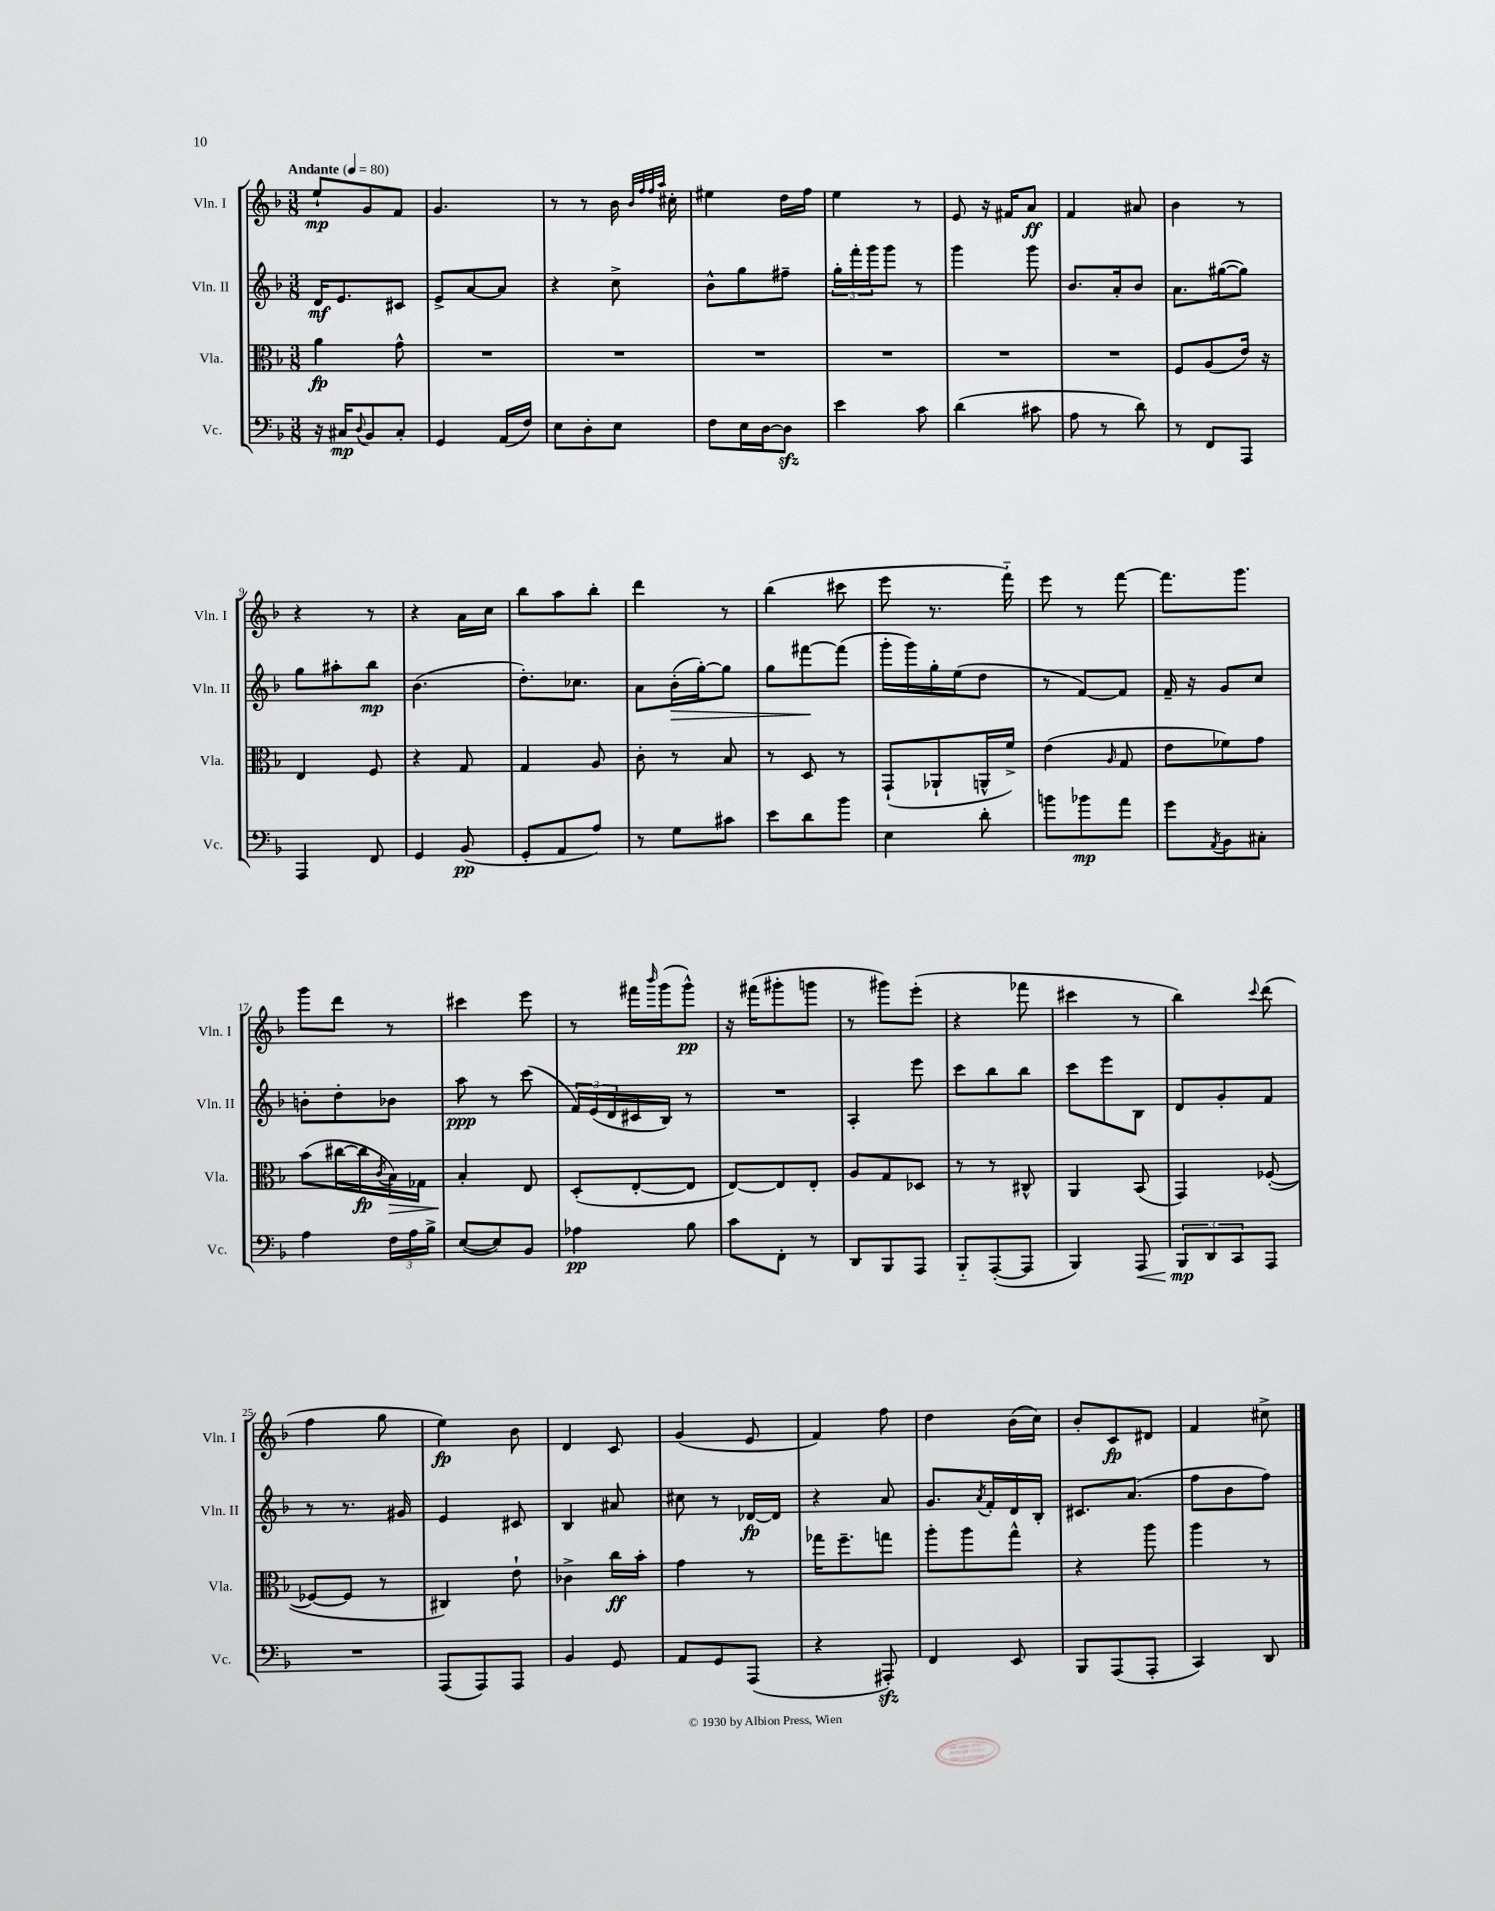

**kern	**kern	**kern	**kern
*staff4	*staff3	*staff2	*staff1
*clefF4	*clefC3	*clefG2	*clefG2
*k[b-]	*k[b-]	*k[b-]	*k[b-]
*M3/8	*M3/8	*M3/8	*M3/8
*MM80	*MM80	*MM80	*MM80
16r	4a\	16d/LK	8ee`/L
16C#/LK	.	8.e/	.
8qqD/	.	.	.
8BB-/	.	.	8g/
8C#'/J	8g^^\	8c#/J	8f/J
=	=	=	=
4GG/	4.r	8e^/L	4.g/
.	.	[8a/	.
(16AA/LL	.	8a/]J	.
16F/JJ)	.	.	.
=	=	=	=
8E\L	4.r	4r	8r
8D'\	.	.	8r
8E\J	.	8cc^\	16b-\
.	.	.	32qqb-/LLL
.	.	.	32qqff/
.	.	.	32qqff/
.	.	.	32qqaa/JJJ
.	.	.	16cc#'\
=	=	=	=
8F\L	4.r	8b-^^\L	4ee#\
16E\L	.	8gg\	.
[16D\J	.	.	.
8D\]J	.	8ff#~\J	16dd\LL
.	.	.	16ff\JJ
=	=	=	=
4e\	4.r	24gg'\LL	4ee\
.	.	24fff'\	.
.	.	24ggg\J	.
.	.	8ggg\J	.
8c\	.	8r	8r
=	=	=	=
(4d\	4.r	4ggg\	8e/
.	.	.	16r
.	.	.	16f#/LK
8c#\	.	8ggg\	8a/J
=	=	=	=
8A\	4.r	8.b-/L	4f/
8r	.	.	.
.	.	16a'/k	.
8d\)	.	8b-/J	8a#/
=	=	=	=
8r	8F/L	8.a\L	4b-\
8FF/L	(8A/	.	.
.	.	([16gg#\k	.
8AAA/J	16e/Jk)	8gg#\]J)	8r
.	16r	.	.
=	=	=	=
4AAA/	4E/	8gg\L	4r
.	.	8aa#'\	.
8FF/	8F/	8bb-\J	8r
=	=	=	=
4GG/	4r	(4.b-\	4r
(8BB-/	8G/	.	16a\LL
.	.	.	16cc\JJ
=	=	=	=
8GG'/L	4G/	8.dd'\L)	8bb-\L
8AA/	.	.	8aa\
.	.	8.cc-\J	.
8A/J)	8A/	.	8bb-'\J
=	=	=	=
8r	8c'\	8a\L	4ddd\
8G\L	8r	(16b-'\L	.
.	.	[16gg'\J)	.
8c#\J	8B-/	8gg\]J	8r
=	=	=	=
8e\L	8r	8gg\L	(4bb-\
8d\	8D/	[8fff#\	.
8b-\J	8r	(8fff#\]J	8ccc#\
=	=	=	=
4E\	(8GG`/L	16ggg'\LL	8eee\
.	.	16ggg\)	.
.	8AA-`/	16gg'\	8.r
.	.	(16ee\J	.
8d'\	16AA^^/L	8dd\J	.
.	16f^/JJ)	.	16fff'~\)
=	=	=	=
8b\L	(4e\	8r	8eee\
8b-\	.	[8f/L)	8r
.	16qqA/	.	.
8a\J	8G/	8f/]J	[8fff\
=	=	=	=
8g\L	8e\L	16f~/	8.fff\]L
.	.	16r	.
8qAA/	.	.	.
8BB-\	8f-\)	8g/L	.
.	.	.	8.ggg\J
8C#'\J	8g\J	8cc/J	.
=	=	=	=
4A\	(8b-\L	8b'\L	8ggg\L
.	[16cc#\L	8dd'\	8ddd\J
.	16cc#\]	.	.
.	8qc/	.	.
24F\LL	16B-\)	8b-\J	8r
24A\	.	.	.
.	16G-\JJ	.	.
24B-^\JJ	.	.	.
=	=	=	=
([8E/L	4B-'/	8aa\	4ccc#\
8E/])	.	8r	.
8BB-/J	8E/	(8ccc\	8eee\
=	=	=	=
4A-\	(8D'/L	24f/LL)	8r
.	.	(24e/	.
.	.	24d/	.
.	[8E'/	16c#/	16fff#\LL
.	.	.	16qqbbb-/
.	.	16B-/JJ)	(16ggg\J
8B-\	8E/]J	8r	8ggg^^\J)
=	=	=	=
8c\L	[8E/L)	4.r	16r
.	.	.	(16fff#\LK
8FF'\J	8E/]	.	8ggg#'\
8r	8E'/J	.	8ggg\J
=	=	=	=
8DD/L	8A/L	4A'/	8r
8BBB-/	8G/	.	8ggg#\L)
8AAA/J	8D-/J	8eee\	(8eee'\J
=	=	=	=
8BBB-'~/L	8r	8ccc\L	4r
([8AAA'/	8r	8bb-\	.
8AAA/]J	8C#^^/	8bb-\J	8fff-\
=	=	=	=
4BBB-/)	4AA/	8ccc\L	4ccc#\
.	.	8eee\	.
8AAA/	(8BB-/	8B-\J	8r
=	=	=	=
12BBB-/L	4GG/)	8d/L	4bb-\)
12DD/	.	.	.
.	.	8g'/	.
12CC/	.	.	.
.	.	.	8qqccc/
8AAA/J	([8F-'/	8f/J	(8ddd\
=	=	=	=
4.r	8F-/_L	8r	4ff\
.	8F-/]J	8.r	.
.	8r	.	8gg\
.	.	16g#/	.
=	=	=	=
(8AAA/L	4C#/)	4e/	4ee\)
8AAA/)	.	.	.
8AAA/J	8e`\	8c#/	8b-\
=	=	=	=
4BB-/	4c-^\	4B-/	4d/
8GG/	16cc\LL	8a#/	8c/
.	16b-'\JJ	.	.
=	=	=	=
8AA/L	4g\	8cc#\	(4g/
8GG/	.	8r	.
(8AAA/J	8r	[16d-/LL	8e/
.	.	16d-/]JJ	.
=	=	=	=
4r	16gg-\LK	4r	4f/)
.	8.ff~\	.	.
8AAA#'/)	8gg\J	8a/	8ff\
=	=	=	=
4FF/	8aa'\L	8.g/L	4dd\
.	8aa\	.	.
.	.	8qa/	.
.	.	16f'/L	.
8EE/	8gg^^\J	16d/	(16b-\LL
.	.	16B-'/JJ	16cc\JJ)
=	=	=	=
8BBB-/L	4r	8.c#/L	8b-'/L
(8AAA/	.	.	8c/
.	.	(8.a/J	.
8AAA'/J	8aa\	.	8d#/J
=	=	=	=
4CC/)	4aa\	8ff\L	4f/
.	.	8b-\	.
8DD/	8r	8ff\J)	8cc#^\
==	==	==	==
*-	*-	*-	*-
